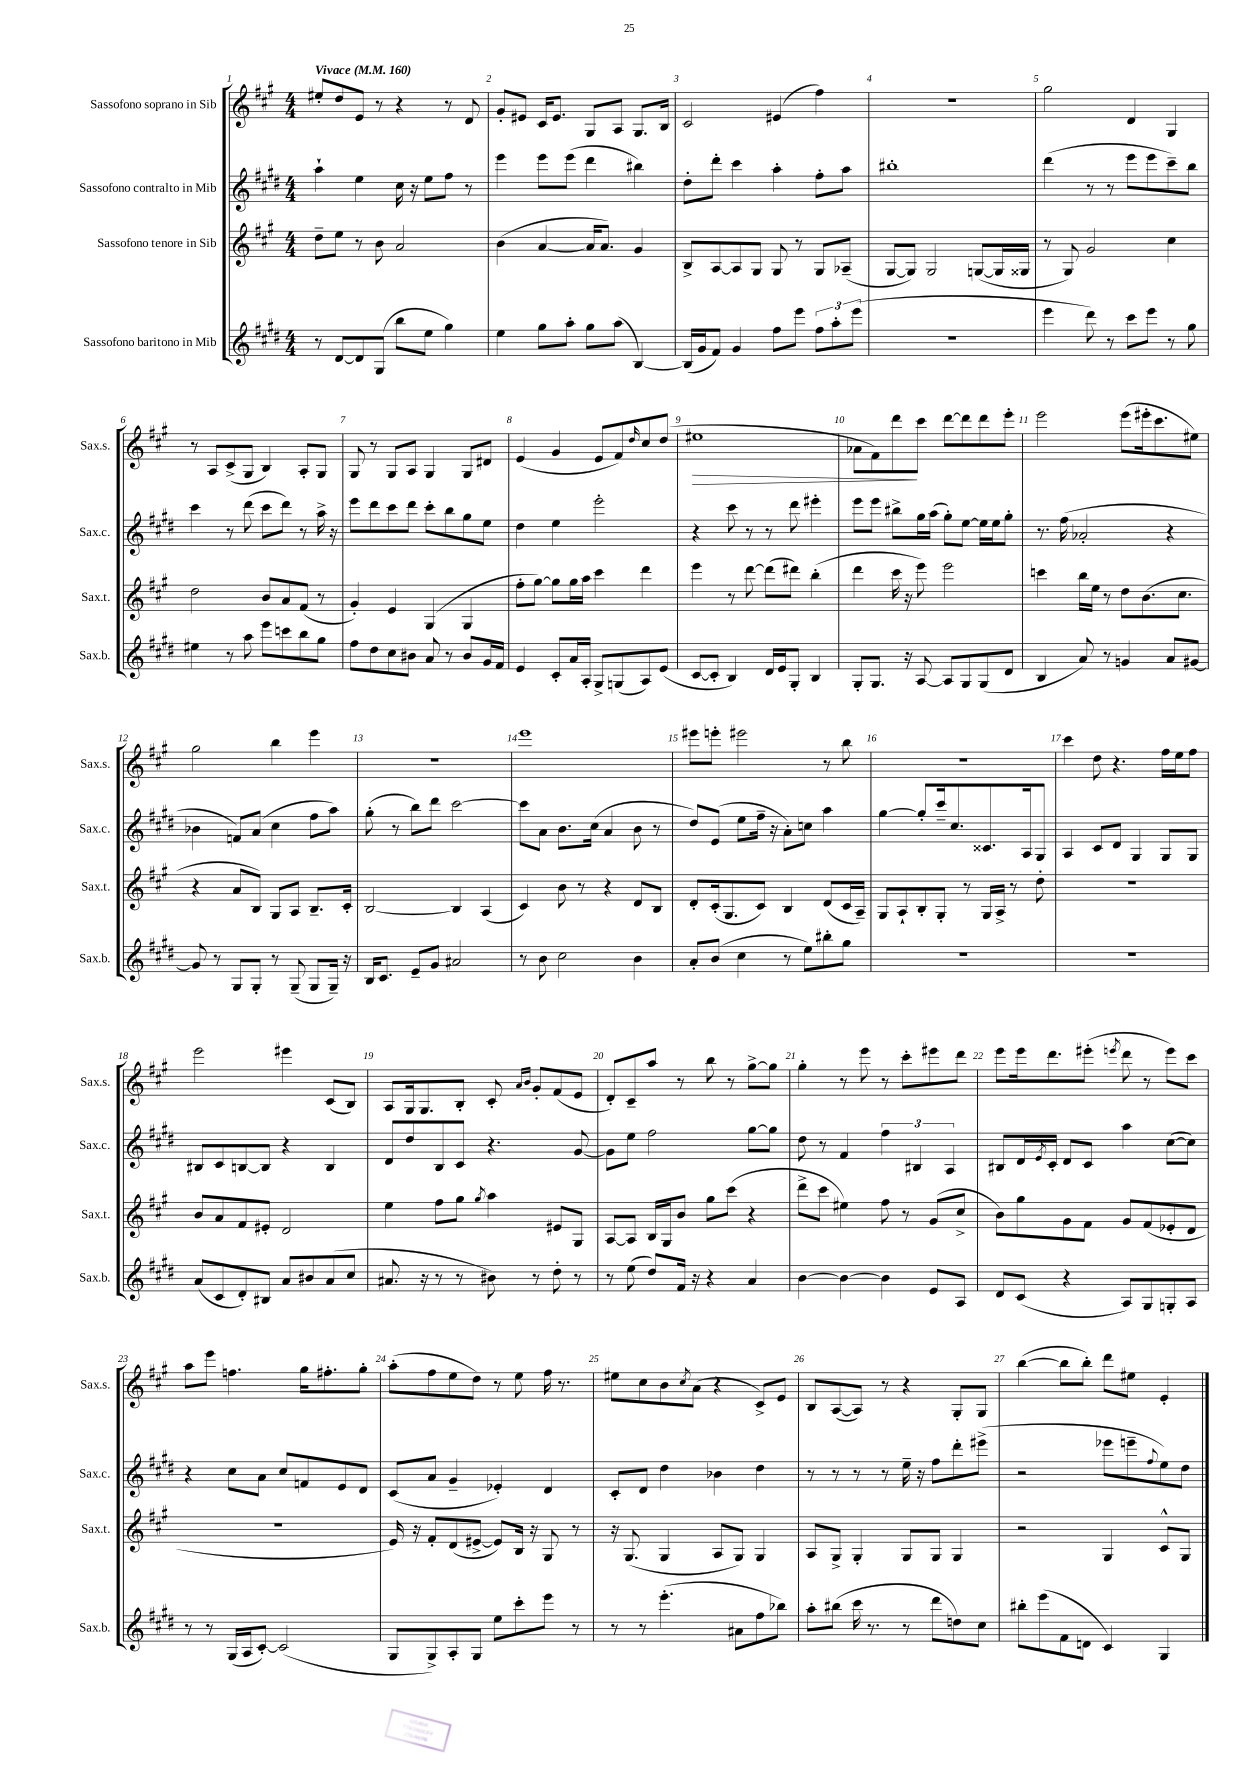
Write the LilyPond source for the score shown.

<<
\new StaffGroup <<
\new Staff = "s0" \with { instrumentName = "Sassofono soprano in Sib" shortInstrumentName = "Sax.s." } {
    \clef treble \key a \major \numericTimeSignature \time 4/4 \tempo "Vivace" 4 = 160
    eis''8-. d''8 e'8 r8 r4 r8 d'8 |
    gis'8-. eis'8 cis'16 eis'8. gis8 a8 gis8. b16 |
    cis'2 eis'4( fis''4) |
    R1 |
    gis''2 d'4 gis4 |
    r8 a8 cis'8->( gis8 b4) a8-. gis8 |
    gis8 r8 gis8 a8 gis4 gis8 dis'8 |
    e'4( gis'4 e'8 fis'8) \grace { d''16 } cis''8 d''8( |
    eis''1\> |
    aes'8 fis'8) d'''8\! cis'''8 d'''8~ d'''8 d'''8 e'''8-. |
    e'''2 e'''8( eis'''16-. cis'''8. eis''8) |
    gis''2 b''4 e'''4 |
    r1 |
    e'''1 |
    eis'''8 e'''8-. eis'''2 r8 b''8 |
    R1 |
    cis'''4 d''8 r4. fis''16 e''16 fis''8 |
    e'''2 eis'''4 cis'8( b8) |
    a8 gis16 gis8. b8-. cis'8-. \grace { a'16 b'16 } gis'8-. fis'8( e'8 |
    d'8-.) cis'8-- a''8 r8 b''8 r8 gis''8~-> gis''8 |
    gis''4-. r8 e'''8 r8 cis'''8-. eis'''8 d'''8 |
    e'''8 e'''16 d'''8. eis'''8-.( \acciaccatura { e'''8 } d'''8 r8 e'''8) cis'''8 |
    a''8 e'''8 f''4. gis''16 fis''8.-. gis''8-. |
    a''8-.( fis''8 e''8 d''8) r8 e''8 fis''16 r8. |
    eis''8 cis''8 b'8 \acciaccatura { cis''8 } a'8( r4 cis'8->) e'8 |
    b8 a8~( a8) r8 r4 gis8-. gis8 |
    b''4~( b''8 b''8-.) d'''8 eis''8 e'4-. \bar "|." |
}
\new Staff = "s1" \with { instrumentName = "Sassofono contralto in Mib" shortInstrumentName = "Sax.c." } {
    \clef treble \key e \major \numericTimeSignature \time 4/4
    a''4-! e''4 cis''16 r16 e''8 fis''8 r8 |
    e'''4 e'''8 e'''8( dis'''4 bis''4) |
    dis''8-. dis'''8-. cis'''4 a''4-. fis''8-. a''8 |
    bis''1-. |
    dis'''4( r8 r8 e'''8 e'''8 cis'''8--) b''8 |
    cis'''4 r8 dis'''8( cis'''8 dis'''8) r8 a''16-> r16 |
    e'''8 dis'''8 cis'''8 dis'''8 cis'''8-. b''8 gis''8 e''8 |
    dis''4 e''4 e'''2-. |
    r4 cis'''8 r8 r8 dis'''8 eis'''4-. |
    e'''8 e'''8 bis''8-> gis''16 a''16( gis''8-.) e''8~ e''16 e''16 gis''8-. |
    r8. fis''16( aes'2-. r4 |
    bes'4 f'8) a'8( cis''4 fis''8 a''8) |
    gis''8-.( r8 b''8) dis'''8 cis'''2~ |
    cis'''8 a'8 b'8. cis''16( a'4 b'8 r8 |
    dis''8) e'8( e''8 fis''16-- r16 a'8-.) c''8 a''4 |
    gis''4~ gis''8-. cis'''16-- cis''8. cisis'8. a16 gis8 |
    a4 cis'8 dis'8 gis4 gis8 gis8 |
    bis8 cis'8 b8~ b8 r4 b4 |
    dis'8 dis''8 b8 cis'8 r4. gis'8~ |
    gis'8 e''8 fis''2 gis''8~ gis''8 |
    dis''8 r8 fis'4 \tuplet 3/2 { fis''4 bis4 a4 } |
    bis8 dis'16 \acciaccatura { e'8 } cis'16-. dis'8 cis'8 a''4 cis''8~( cis''8) |
    r4 cis''8 a'8 cis''8 f'8 e'8 dis'8 |
    cis'8( a'8 gis'4-- ees'4-.) dis'4 |
    cis'8-. dis'8 dis''4 bes'4 dis''4 |
    r8 r8 r8 r8 e''16-- r16 fis''8 dis'''8-. eis'''8->( |
    r2 ees'''8 e'''8-- \appoggiatura { fis''8 } e''8) dis''8 \bar "|." |
}
\new Staff = "s2" \with { instrumentName = "Sassofono tenore in Sib" shortInstrumentName = "Sax.t." } {
    \clef treble \key a \major \numericTimeSignature \time 4/4
    d''8-- e''8 r8 b'8 a'2 |
    b'4( a'4~ a'16 a'8.) gis'4 |
    b8-> a8~ a8 gis8 gis8 r8 gis8 aes8--( |
    gis8~ gis8) gis2 g8~( g16 gisis16 |
    r8 gis8) gis'2 cis''4 |
    d''2 b'8 a'8 fis'8( r8 |
    gis'4-.) e'4 gis4( gis4 |
    fis''8-. gis''8~) gis''8 gis''16 a''16 cis'''4 d'''4 |
    e'''4 r8 d'''8~ d'''8( dis'''8) b''4-.( |
    d'''4 cis'''16 r16 e'''8) e'''2 |
    c'''4 b''16 e''16 r8 d''8 b'8.( cis''8. |
    r4 a'8 b8) gis8 a8 b8.-- cis'16-. |
    b2~ b4 a4( |
    cis'4) b'8 r8 r4 d'8 b8 |
    d'8-. cis'16-.( gis8. cis'8) b4 d'8( cis'16 a16--) |
    gis8 a8-! b8-. gis8-. r8 gis16 a16-> r8 d''8-. |
    R1 |
    b'8 a'8 fis'8 eis'8-. d'2 |
    e''4 fis''8 gis''8 \acciaccatura { gis''8 } a''4 eis'8 gis8 |
    a8~ a8 b16 gis16 b'8 gis''8 cis'''8( r4 |
    d'''8-> cis'''8 eis''4) fis''8 r8 gis'8( cis''8-> |
    b'8) gis''8 gis'8 fis'8 gis'8 fis'8( ees'8-. d'8 |
    r1 |
    e'16) r16 fis'8-. d'8( eis'8~-> eis'8) b16 r16 gis8 r8 |
    r16 gis8.( gis4 a8 gis8) gis4 |
    a8 gis8-> gis4-. gis8 gis8 gis4 |
    r2 gis4 cis'8-^ gis8 \bar "|." |
}
\new Staff = "s3" \with { instrumentName = "Sassofono baritono in Mib" shortInstrumentName = "Sax.b." } {
    \clef treble \key e \major \numericTimeSignature \time 4/4
    r8 dis'8~ dis'8 gis8( b''8 e''8 gis''4) |
    e''4 gis''8 a''8-. gis''8 a''8( b4~) |
    b16( gis'16 fis'8) gis'4 fis''8 e'''8 \tuplet 3/2 { fis''8 a''8-. e'''8( } |
    R1 |
    e'''4 dis'''8) r8 cis'''8 e'''8 r8 gis''8 |
    eis''4 r8 a''8 e'''8 c'''8 b''8 gis''8 |
    fis''8 dis''8 cis''8 bis'8 a'8 r8 bis'8 gis'16 fis'16 |
    e'4 cis'8-. a'16 a16-. gis8-> g8( a8) e'8( |
    cis'8~ cis'8-. b4) dis'16 e'16 gis8-. b4 |
    gis8-. gis8. r16 a8~ a8 gis8 gis8( dis'8 |
    b4 a'8) r8 g'4 a'8 gis'8~ |
    gis'8 r8 gis8 gis8-. r8 gis8--( gis8 gis16--) r16 |
    b16 cis'8. e'8-- gis'8 ais'2 |
    r8 b'8 cis''2 b'4 |
    a'8-. b'8( cis''4 r8 e''8) bis''8-. gis''8 |
    R1 |
    R1 |
    a'8( cis'8 dis'8-.) bis8 a'8 bis'8 a'8( cis''8 |
    ais'8. r16 r8 r8 bis'8) r8 dis''8-. r8 |
    r8 e''8( dis''8) fis'16 r16 r4 a'4 |
    b'4~ b'4~ b'4 e'8 a8 |
    dis'8 cis'8( r4 a8) gis8 g8-. a8 |
    r8 r8 gis16( a16 cis'8~-.) cis'2( |
    gis8 gis8->) a8-. gis8 e''8 cis'''8-. e'''8 r8 |
    r8 r8 e'''4.-.( ais'8 fis''8 bes''8) |
    a''8-. bis''8( cis'''16 r8. r8 dis'''8 d''8) cis''8 |
    bis''8-. e'''8( fis'8 d'8 cis'4) gis4 \bar "|." |
}
>>
>>
\layout { \context { \Score \override BarNumber.break-visibility = ##(#f #t #t) barNumberVisibility = #all-bar-numbers-visible } }
